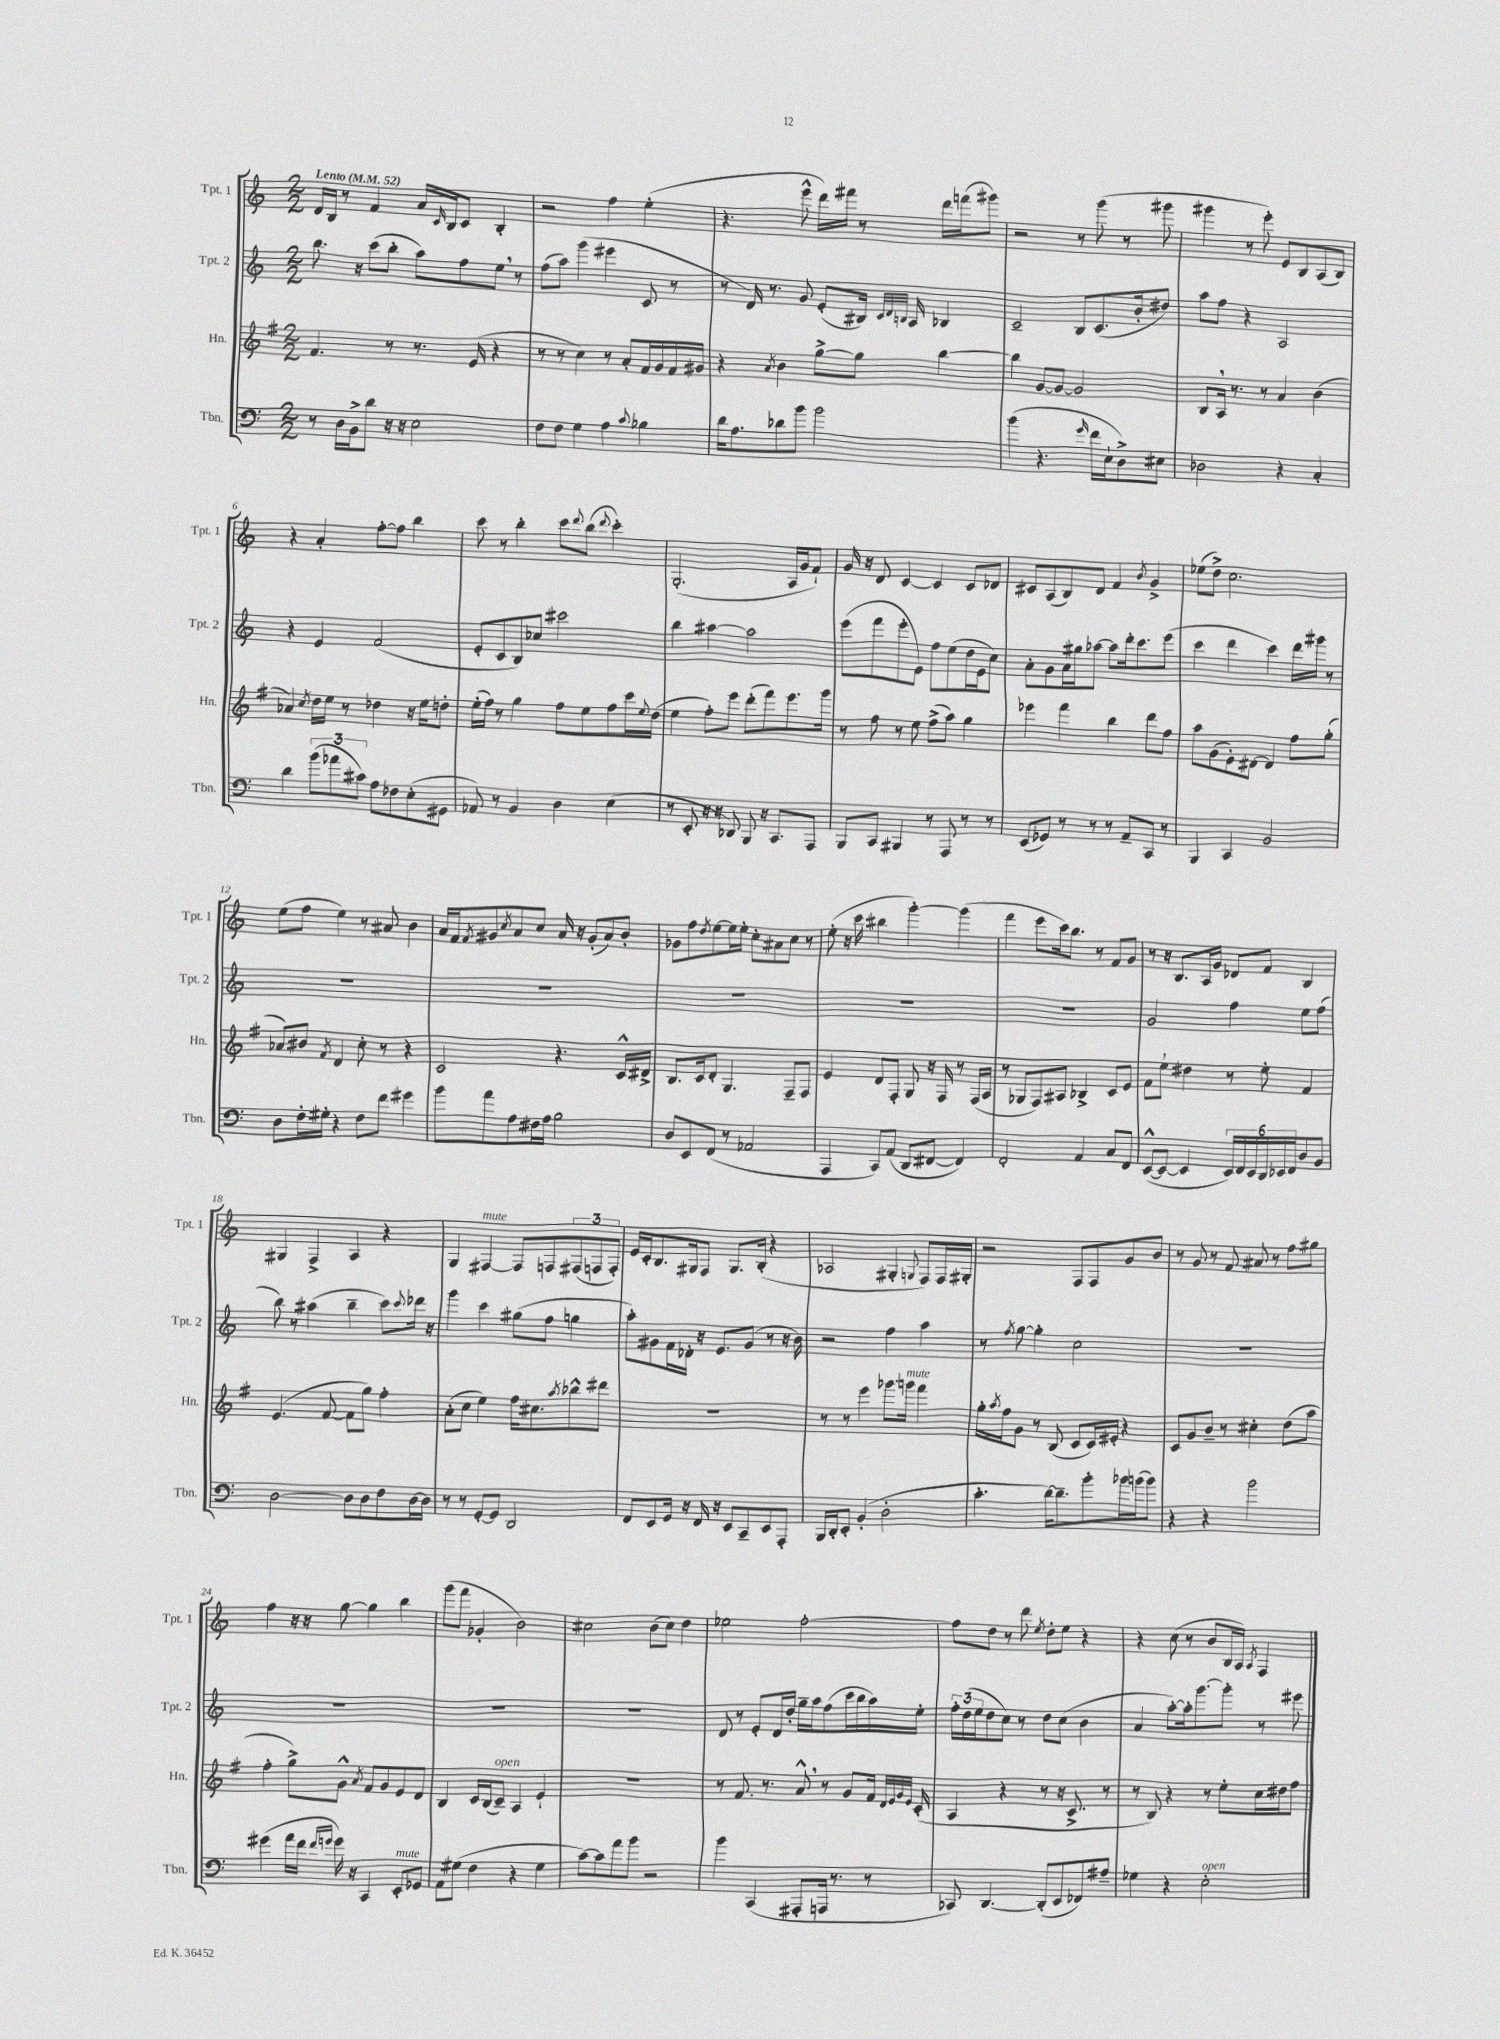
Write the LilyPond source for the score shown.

<<
\new StaffGroup <<
\new Staff = "s0" \with { instrumentName = "Tpt. 1" shortInstrumentName = "Tpt. 1" } {
    \clef treble \key c \major \numericTimeSignature \time 2/2 \tempo "Lento" 4 = 52
    d'16 b16 r8 f'4 a'16 \grace { c'16 } b16 c'8 b4-. |
    r2 f''4 e''4-.( |
    r4. e'''8-^ d'''16) fis'''16 r8 d'''16 f'''16( gis'''8) |
    r2 r8 g'''8( r8 gis'''8 |
    gis'''4 r8 e'''8-.) e'8 b8 a8( b8) |
    r4 a'4-. f''8~-. f''8 b''4 |
    c'''8 r8 b''4-. c'''8 \appoggiatura { d'''8 } b''8( \appoggiatura { d'''8 } c'''4-.) |
    g2.-.( a16 g'16 f'8-!) |
    g'16 r16 d'8 c'4~ c'4 c'8 des'8 |
    cis'8 a8( b8) d'8 f'4 \acciaccatura { b'8 } g'4-> |
    ees''8( d''8->) c''2. |
    e''8( f''8 e''4) r8 ais'8 b'4 |
    a'16 f'16 \acciaccatura { f'8 } gis'8 \acciaccatura { c''8 } a'8 c''8 a'16 r16 gis'8-.( a'8) b'8-. |
    ges'8 f''8 \acciaccatura { d''8 } e''8~ e''16 e''16-. c''8-. ais'8 c''8 r8 |
    e''8-.( r16 c'''16 bis''4 g'''4~-.) g'''4( |
    f'''4 e'''8 c'''16) b''8. r8 f'8 g'8 |
    r8 r16 b8. a16 g'16 des'8 f'8 b4 |
    gis4 f4-> a4 r4 |
    g4 fis4~^\markup { \italic "mute" } fis8 f8 \tuplet 3/2 { fis8( f8 f8-.) } |
    e'16 c'16-. b8. gis16 f8 gis8. b16-.( r4 |
    aes2 gis4-. \appoggiatura { g8 } f8) f16 gis16-. |
    r2 f8 f8 g'8 b'8 |
    r8 g'8 r8 f'8 ais'8 r8 f''8 gis''8 |
    f''4 r16 r16 g''8~ g''4 b''4 |
    g'''8( f'''8 ges'4-. b'2) |
    cis''2 b'8( cis''8) d''4 |
    ees''2 f''2~-. |
    f''8 d''8 r8 d'''8 \acciaccatura { e''8 } d''8-. e''8 r4 |
    r4 c''8( r8 b'8 b16 a16) \acciaccatura { a8 } f4 \bar "|." |
}
\new Staff = "s1" \with { instrumentName = "Tpt. 2" shortInstrumentName = "Tpt. 2" } {
    \clef treble \key c \major \numericTimeSignature \time 2/2
    b''8. r16 c'''8( b''8-. a''8) f''8 e''8 \breathe r8 |
    f''8( a''8) g'''4( eis'''4 c'8 r8 |
    r8 d'16) r8. g'8 e'8-.( bis16) \grace { c'32 d'32 b32 } a16 bes4 |
    c'2-- b8 c'8.( b'16-. dis''8) |
    a''8 f''8 r4 a2 |
    r4 e'4 f'2( |
    e'8-. c'8 b8) ces''8 cis'''2 |
    b''4 ais''4~ ais''2 |
    e'''8( f'''8 e'''8-. e'8) f''8 e''8( d''16 e'16 c''8) |
    a'8-. g'8 a'16 gis''16 aes''8~ aes''8 d'''16-. c'''8. e'''8( |
    c'''4 d'''4 c'''4) d'''16 gis'''16 r8 |
    R1 |
    R1 |
    R1 |
    R1 |
    R1 |
    g'2 f''4 e''8 f''8( |
    b''8) r8 ais''4( b''4-- c'''8) \appoggiatura { c'''8 } des'''16 r16 |
    g'''4 c'''4 gis''8( f''8 g''4 |
    a''8-.) gis'8 f'16 des'16-. r16 e'8. gis'8( r8 r16 b'16) |
    r2 f''4 a''4 |
    r8 \acciaccatura { f''8 } g''8~ g''4-. c''2 |
    R1 |
    R1 |
    R1 |
    R1 |
    d'8 r8 e'8-. d'16 d''16-. g''16-- a''16 f''8( c'''16 b''16 a''16) e''16-. |
    \tuplet 3/2 { f''16-. d''16( e''16 } d''8 c''8) r8 d''8 c''8( b'4 |
    a'4 a''8~-.) a''16-. g'''8.~ g'''8-. r8 eis'''8 \bar "|." |
}
\new Staff = "s2" \with { instrumentName = "Hn." shortInstrumentName = "Hn." } {
    \clef treble \key g \major \numericTimeSignature \time 2/2
    fis'4. r8 r8. e'16( r4 |
    r8 r8 c''4) r8 a'8-. fis'16 g'16 fis'16 gis'16 |
    r4 \acciaccatura { a'8 } b'4 g''8~-> g''8 b''4~ |
    b''4 g'8~ g'8~ g'2 |
    b8 a16 \breathe r8. r8 a'4 b'4( |
    aes'4) \acciaccatura { c''8 } d''16 e''16 r8 des''4 r16 e''16 d''8-. |
    e''16-.( fis''16) r8 g''4 fis''8 e''8 fis''8 c'''16 \appoggiatura { e''8 } d''16( |
    e''4 fis''8-.) e'''8 d'''8-.( fis'''8) e'''8. g'''16 |
    r8 fis''8 r8 e''8 fis''8->( a''8) g''4 |
    ees'''4 fis'''4 b''4 d'''8 fis''8 |
    a''8 g'8( e'8-.) dis'8~ dis'4 fis''8 g''8-.( |
    aes'8) bis'8 \acciaccatura { fis'8 } d'4 c''8-. r8 r4 |
    c'2 r4. c'16-^ dis'16-> |
    b8. c'16 d'8-. g4. fis8-- fis8 |
    e'4 d'8 fis8-. g8 r16 fis16 r8 fis16( a16 |
    r8 ges8 fis8) ais8 bes4-> c'8 e'8 |
    fis'8 e''8-! dis''4 r8 e''8-. fis'4 |
    e'4.( fis'8~ fis'8 g''8) fis''4-. |
    a'8-.( c''8 e''4) fis''16 cis''8. \acciaccatura { a''8 } bes''8-^ dis'''8 |
    R1 |
    r8 r8 e'''4 ges'''8. g'''16^\markup { \italic "mute" } fis'''4 |
    g''16-. \acciaccatura { a''8 } fis''16 g'8 r8 b8( c'8 c'16) eis'16-. r4 |
    c'8 g'8 b'8-- r8 cis''4-. d''8( a''8 |
    fis''4-. g''8->) g'8-^ \acciaccatura { a'8 } fis'8 g'8 e'8 d'8 |
    b4 c'16 b16( c'8--^\markup { \italic "open" }) a4 e'4-! |
    R1 |
    r8 fis'8. r8. a'8-^ \breathe r8 g'8 fis'16 \grace { d'32 e'32 g'32 e'32 } c'16-.( |
    a4 r4 r8 r16 c'8.-> r8 |
    r8 b8) r4 r8 e''8-. c''16 dis''16 fis''8 \bar "|." |
}
\new Staff = "s3" \with { instrumentName = "Tbn." shortInstrumentName = "Tbn." } {
    \clef bass \key c \major \numericTimeSignature \time 2/2
    r8 d16 b,16-> d'8 r16 r16 e2 |
    f8 f8 g4 a4 \appoggiatura { c'8 } bes4 |
    d'16 a8. des'8 b'8 b'2 |
    b'4( r4. \grace { g'16 } f'16 e16-! d8->) eis8 |
    des2 r4 c4-. |
    d'4 \tuplet 3/2 { b'8( aes'8 cis'8) } a8 fes8 e8-.( gis,8 |
    aes,8) r8 b,4 d4 e4( |
    r8 e,8-. r16 r16 des,8) b,,8 r16 c,8. a,,8 |
    b,,8 c,8 bis,,4 r8 a,,8 r8 r8 |
    e,8( ges,8) r8 r8 r8 a,8-- c,8 r8 |
    b,,4 c,4 b,2 |
    d8 f16-. gis16-. r4 f8 f'8 gis'4 |
    b'8 a'8 a8 fis16 a16 b2 |
    d8 e,8 f,8( r8 aes,2 |
    a,,4 c,8) a,8( d,8 fis,8~ fis,4) |
    f,2-. a,4 c8 f,8 |
    e,8~-^( e,8~ e,4 \tuplet 6/4 { e,16) f,16 e,16 d,16 ees,16 f,16 } d8 b,8 |
    d2~ d8 d8 f8 d16~ d16 |
    r8 r8 g,8~-. g,8 d,2 |
    f,8 e,8 g,16 r16 f,16 r16 e,8 c,8-- e,8 a,,8-. |
    b,,16 d,16-. e,8-. b,4-.( d2-. |
    c'4.-. d'16~) d'8.-- b'8-. bes'16 b'16( b'8) |
    r4 r4 b'2 |
    gis'4( a'16 f'16 \grace { f'16 g'16 } g'16) r16 c,4 e,8-.^\markup { \italic "mute" } ges,8 |
    a,8 gis8( f4 r4 gis4 |
    c'8~) c'8 a'8 b'8 r2 |
    b'4 c,4( ais,,8-. a,,16 r8. r8 |
    ces,8) d,4.~ d,8-.( e,8 fes,8) ais8-- |
    ges4 r4 e2-.^\markup { \italic "open" } \bar "|." |
}
>>
>>
